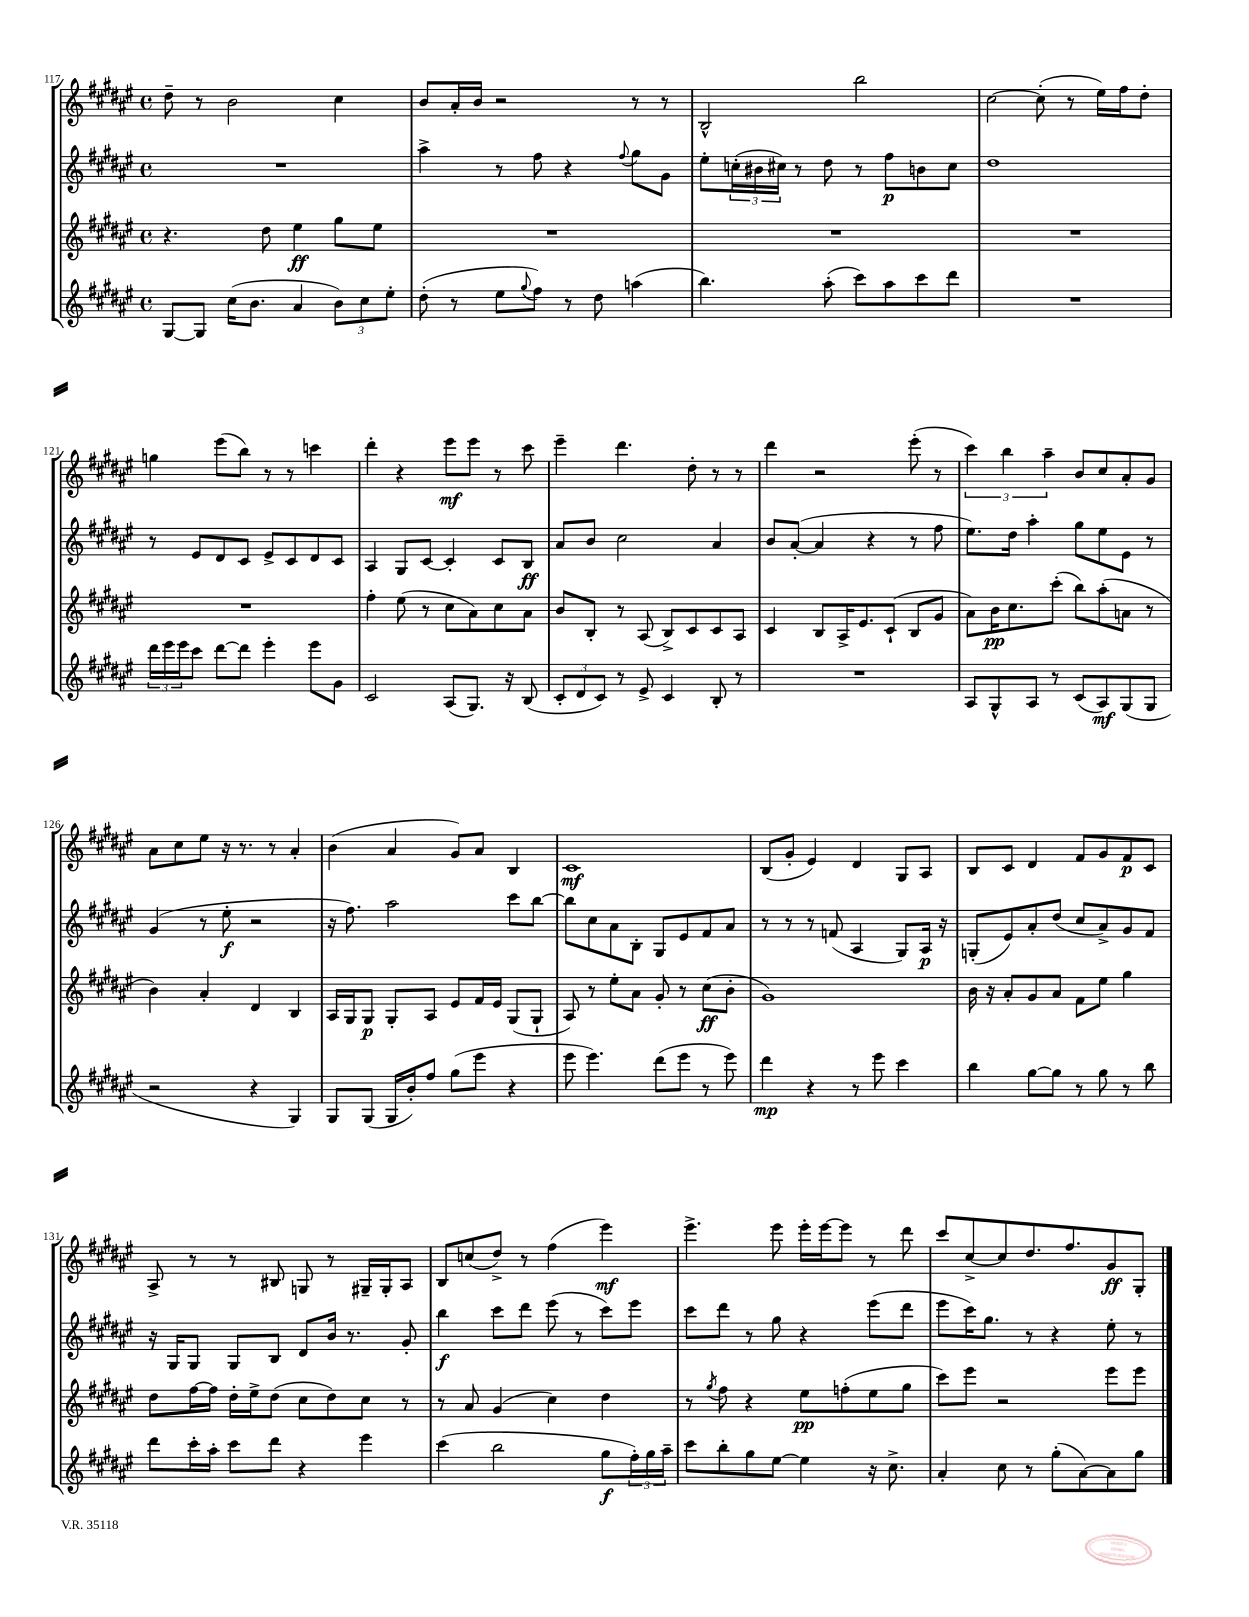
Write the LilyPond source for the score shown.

<<
\new StaffGroup <<
\new Staff = "s0" {
    \clef treble \key fis \major \defaultTimeSignature \time 4/4
    dis''8-- r8 b'2 cis''4 |
    b'8 ais'16-. b'16 r2 r8 r8 |
    b2-^ b''2 |
    cis''2~ cis''8-.( r8 eis''16) fis''16 dis''8-. |
    g''4 eis'''8( b''8) r8 r8 c'''4 |
    dis'''4-. r4 eis'''8\mf eis'''8 r8 cis'''8 |
    eis'''4-- dis'''4. dis''8-. r8 r8 |
    dis'''4 r2 eis'''8-.( r8 |
    \tuplet 3/2 { cis'''4) b''4 ais''4-- } b'8 cis''8 ais'8-. gis'8 |
    ais'8 cis''8 eis''8 r16 r8. r8 ais'4-. |
    b'4( ais'4 gis'8) ais'8 b4 |
    cis'1\mf |
    b8( gis'8-. eis'4) dis'4 gis8 ais8 |
    b8 cis'8 dis'4 fis'8 gis'8 fis'8\p cis'8 |
    ais8-> r8 r8 bis8 g8 r8 gis16-- gis16-. ais8 |
    b8 c''8( dis''8->) r8 fis''4( eis'''4\mf) |
    eis'''4.-> eis'''8 eis'''16-. eis'''16~ eis'''8 r8 dis'''8 |
    cis'''8 cis''8~-> cis''8 dis''8. fis''8. gis'8\ff gis8-. \bar "|." |
}
\new Staff = "s1" {
    \clef treble \key fis \major \defaultTimeSignature \time 4/4
    R1 |
    ais''4-> r8 fis''8 r4 \appoggiatura { fis''8 } gis''8 gis'8 |
    eis''8-. \tuplet 3/2 { c''16-.( bis'16 cis''16) } r8 dis''8 r8 fis''8\p b'8 cis''8 |
    dis''1 |
    r8 eis'8 dis'8 cis'8 eis'8-> cis'8 dis'8 cis'8 |
    ais4 gis8 cis'8~ cis'4-. cis'8 b8\ff |
    ais'8 b'8 cis''2 ais'4 |
    b'8 ais'8~-.( ais'4 r4 r8 fis''8 |
    eis''8.) dis''16 ais''4-. gis''8 eis''8 eis'8 r8 |
    gis'4( r8 eis''8-.\f r2 |
    r16 fis''8.) ais''2 cis'''8 b''8~ |
    b''8 cis''8 ais'8 b8-. gis8 eis'8 fis'8 ais'8 |
    r8 r8 r8 f'8( ais4 gis8) ais16\p r16 |
    g8-.( eis'8) ais'8-. dis''8( cis''8 ais'8->) gis'8 fis'8 |
    r16 gis16 gis8 gis8 b8 dis'8 b'16 r8. gis'8-. |
    b''4\f cis'''8 dis'''8 eis'''8( r8 cis'''8) eis'''8 |
    cis'''8 dis'''8 r8 gis''8 r4 eis'''8( dis'''8 |
    eis'''8 cis'''16) gis''8. r8 r4 eis''8-. r8 \bar "|." |
}
\new Staff = "s2" {
    \clef treble \key fis \major \defaultTimeSignature \time 4/4
    r4. dis''8 eis''4\ff gis''8 eis''8 |
    R1 |
    R1 |
    R1 |
    R1 |
    fis''4-. eis''8( r8 cis''8 ais'8) cis''8 ais'8 |
    b'8 b8-. r8 ais8( b8->) cis'8 cis'8 ais8 |
    cis'4 b8 ais16-> eis'8. cis'8-!( b8 gis'8 |
    ais'8) b'16\pp cis''8. cis'''8-.( b''8) ais''8-.( a'8 r8 |
    b'4) ais'4-. dis'4 b4 |
    ais16 gis16 gis8\p gis8-. ais8 eis'8 fis'16 eis'16 gis8( gis8-! |
    ais8) r8 eis''8-. ais'8 gis'8-. r8 cis''8\ff( b'8-. |
    gis'1) |
    b'16 r16 ais'8-. gis'8 ais'8 fis'8 eis''8 gis''4 |
    dis''8 fis''16~ fis''16 dis''16-. eis''16-> dis''8( cis''8 dis''8) cis''8 r8 |
    r8 ais'8 gis'4( cis''4) dis''4 |
    r8 \acciaccatura { gis''8 } fis''8 r4 eis''8\pp f''8-.( eis''8 gis''8 |
    cis'''8) eis'''8 r2 eis'''8 eis'''8 \bar "|." |
}
\new Staff = "s3" {
    \clef treble \key fis \major \defaultTimeSignature \time 4/4
    gis8~ gis8 cis''16( b'8. ais'4 \tuplet 3/2 { b'8) cis''8 eis''8-. } |
    dis''8-.( r8 eis''8 \appoggiatura { gis''8 } fis''8) r8 dis''8 a''4( |
    b''4.) ais''8-.( cis'''8) ais''8 cis'''8 dis'''8 |
    R1 |
    \tuplet 3/2 { dis'''16 eis'''16 eis'''16 } cis'''8 dis'''8~ dis'''8 eis'''4-. eis'''8 gis'8 |
    cis'2 ais8( gis8.) r16 b8( |
    \tuplet 3/2 { cis'8-. dis'8 cis'8) } r8 eis'8-> cis'4 b8-. r8 |
    R1 |
    ais8 gis8-^ ais8 r8 cis'8( ais8\mf) gis8( gis8 |
    r2 r4 gis4) |
    gis8 gis8( gis16 b'16-.) fis''8 gis''8( eis'''8 r4 |
    eis'''8 eis'''4.) dis'''8( eis'''8 r8 eis'''8) |
    dis'''4\mp r4 r8 eis'''8 cis'''4 |
    b''4 gis''8~ gis''8 r8 gis''8 r8 b''8 |
    dis'''8 cis'''16-. ais''16-. cis'''8 dis'''8 r4 eis'''4 |
    cis'''4( b''2 gis''8\f \tuplet 3/2 { fis''16-.) gis''16 ais''16-- } |
    cis'''8 b''8-. gis''8 eis''8~ eis''4 r16 cis''8.-> |
    ais'4-. cis''8 r8 gis''8-.( ais'8~) ais'8 gis''8 \bar "|." |
}
>>
>>
\layout { \context { \Score currentBarNumber = #117 } }
